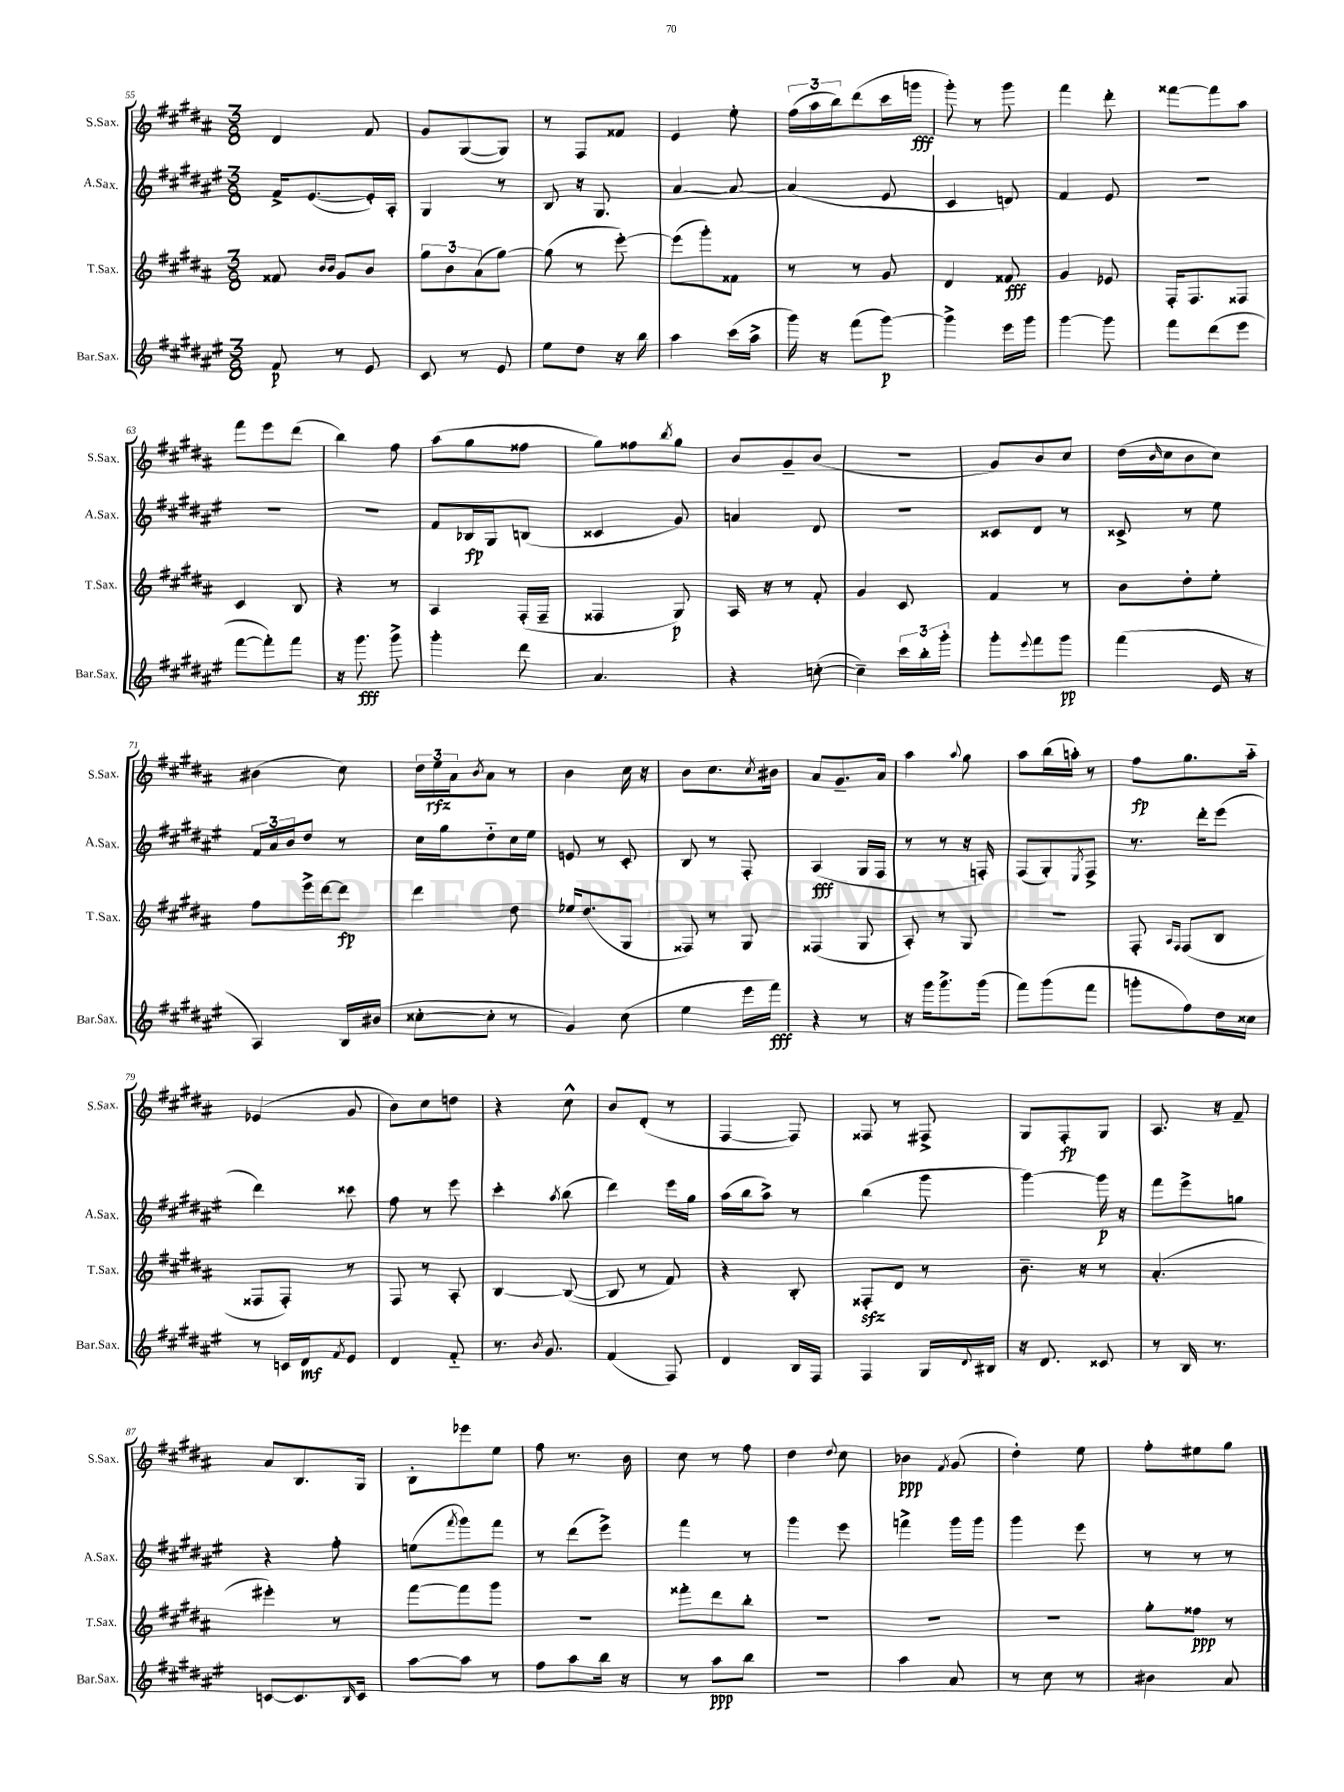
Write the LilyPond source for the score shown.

<<
\new StaffGroup <<
\new Staff = "s0" \with { instrumentName = "S.Sax." shortInstrumentName = "S.Sax." } {
    \clef treble \key b \major \numericTimeSignature \time 3/8
    dis'4 fis'8 |
    gis'8 gis8~( gis8) |
    r8 fis8 fisis'8 |
    e'4 e''8-. |
    \tuplet 3/2 { fis''16( ais''16 b''16) } dis'''8( cis'''16 g'''16\fff |
    gis'''8-.) r8 gis'''8 |
    fis'''4 dis'''8-. |
    fisis'''8~ fisis'''8 ais''8 |
    fis'''8 e'''8 dis'''8( |
    b''4) fis''8 |
    ais''8( gis''8 fisis''8 |
    gis''8) fisis''8 \acciaccatura { b''8 } gis''8 |
    b'8 gis'8-- b'8( |
    R4. |
    gis'8) b'8 cis''8 |
    dis''16( \grace { b'16 } cis''16 b'8 cis''8) |
    bis'4( cis''8) |
    \tuplet 3/2 { dis''16 e''16\rfz ais'16 } \acciaccatura { b'8 } ais'8 r8 |
    b'4 cis''16 r16 |
    b'8 cis''8. \acciaccatura { cis''8 } bis'16 |
    ais'8 gis'8.-- ais'16 |
    ais''4 \appoggiatura { ais''8 } gis''8 |
    ais''8 b''16( a''16-.) r8 |
    fis''8\fp gis''8. ais''16-_ |
    ees'4( gis'8 |
    b'8) cis''8 d''8 |
    r4 cis''8-^ |
    b'8 dis'8-.( r8 |
    fis4~ fis8) |
    fisis8 r8 fis8-> |
    gis8 fis8-.\fp gis8 |
    ais8. r16 fis'8-- |
    ais'8 b8. gis16 |
    b8-. ees'''8 e''8 |
    fis''8 r8. b'16 |
    cis''8 r8 fis''8 |
    dis''4 \appoggiatura { dis''8 } cis''8 |
    bes'4\ppp \acciaccatura { fis'8 } gis'8( |
    dis''4-.) e''8 |
    fis''8-. eis''8 gis''8 \bar "|." |
}
\new Staff = "s1" \with { instrumentName = "A.Sax." shortInstrumentName = "A.Sax." } {
    \clef treble \key fis \major \numericTimeSignature \time 3/8
    fis'16-> eis'8.~( eis'16-.) ais16-. |
    gis4 r8 |
    b8 r16 gis8. |
    ais'4~ ais'8~ |
    ais'4( eis'8 |
    cis'4 d'8) |
    fis'4 eis'8 |
    R4. |
    R4. |
    R4. |
    fis'8 bes16\fp gis16 b8( |
    cisis'4 gis'8) |
    a'4 dis'8 |
    R4. |
    cisis'8 dis'8 r8 |
    cisis'8-> r8 eis''8 |
    \tuplet 3/2 { fis'16 ais'16 b'16 } dis''8 r8 |
    cis''16 gis''16 dis''8-_ cis''16 eis''16 |
    e'8 r8 cis'8-. |
    b8 r8 fis8-. |
    ais4\fff( gis16 fis16 |
    r8 r8 r16 f16-.) |
    fis8( gis8-.) \acciaccatura { eis8 } fis8-> |
    r8. dis'''16-. eis'''8( |
    dis'''4) cisis'''8 |
    fis''8 r8 eis'''8 |
    cis'''4-. \acciaccatura { ais''8 } b''8( |
    dis'''4) eis'''16 gis''16 |
    ais''16( b''16 ais''8->) r8 |
    b''4( gis'''8 |
    gis'''4~) gis'''16\p r16 |
    fis'''8 eis'''8-> g''8 |
    r4 fis''8-. |
    e''8( \acciaccatura { fis'''8 } gis'''8) fis'''8 |
    r8 dis'''8( eis'''8->) |
    fis'''4 r8 |
    gis'''4 eis'''8 |
    f'''4-> gis'''16 gis'''16 |
    gis'''4 eis'''8 |
    r8 r8 r8 \bar "|." |
}
\new Staff = "s2" \with { instrumentName = "T.Sax." shortInstrumentName = "T.Sax." } {
    \clef treble \key b \major \numericTimeSignature \time 3/8
    fisis'8 \grace { b'16 b'16 } gis'8 b'8 |
    \tuplet 3/2 { gis''8 b'8 ais'8( } gis''8~) |
    gis''8( r8 e'''8~-.) |
    e'''8( gis'''8-.) fisis'8 |
    r8 r8 gis'8 |
    dis'4 fisis'8\fff |
    gis'4 ees'8 |
    fis16-. fis8. fisis8 |
    cis'4 b8 |
    r4 r8 |
    ais4 fis16-.( fis16-- |
    fisis4 gis8\p) |
    ais16 r16 r8 fis'8-. |
    gis'4 cis'8 |
    fis'4 r8 |
    b'8 dis''8-. e''8-. |
    fis''8 e'''16-> dis'''16~ dis'''8\fp |
    dis'''4 dis''8 |
    ees''16 dis''8.( gis8 |
    fisis8) r8 gis8 |
    fisis4( gis8 |
    ais8-.) r8 gis8 |
    R4. |
    fis8-. \grace { ais16 fis16 } fis8( b8 |
    fisis8 fisis8-.) r8 |
    fis8 r8 ais8-. |
    b4~ b8~( |
    b8 r8 fis'8) |
    r4 b8-. |
    fisis8-.\sfz dis'8 r8 |
    b'8.-- r16 r8 |
    ais'4.-.( |
    eis'''4-.) r8 |
    fis'''8~ fis'''8 gis'''8 |
    R4. |
    fisis'''8-. dis'''8 b''8-. |
    R4. |
    R4. |
    R4. |
    gis''8-. fisis''8\ppp r8 \bar "|." |
}
\new Staff = "s3" \with { instrumentName = "Bar.Sax." shortInstrumentName = "Bar.Sax." } {
    \clef treble \key fis \major \numericTimeSignature \time 3/8
    fis'8\p r8 eis'8 |
    cis'8 r8 eis'8 |
    eis''8 dis''8 r16 b''16 |
    ais''4 cis'''16( ais''16-> |
    gis'''16) r16 fis'''8( gis'''8~\p) |
    gis'''4-> eis'''16 gis'''16 |
    gis'''4~ gis'''8 |
    fis'''8 dis'''8( eis'''8 |
    fis'''8~ fis'''8-.) fis'''8 |
    r16 gis'''8.\fff gis'''8-> |
    gis'''4-. dis'''8 |
    ais'4. |
    r4 c''8~-.( |
    c''4--) \tuplet 3/2 { cis'''16 b''16-. gis'''16-. } |
    gis'''8-. \appoggiatura { eis'''8 } fis'''8 gis'''8\pp |
    fis'''4( eis'16 r16 |
    ais4) b16 bis'16( |
    cisis''8~-. cisis''8-. r8 |
    gis'4) cis''8( |
    eis''4 eis'''16 fis'''16\fff) |
    r4 r8 |
    r16 gis'''16 gis'''8.-> gis'''16( |
    fis'''8) gis'''8( fis'''8 |
    g'''8-. fis''8) dis''16 cisis''16 |
    r8 c'16 dis'16\mf \acciaccatura { fis'8 } eis'8 |
    dis'4 fis'8-_ |
    r8. \acciaccatura { b'8 } gis'8. |
    fis'4( fis8) |
    dis'4 b16 fis16 |
    fis4 gis16 \appoggiatura { dis'8 } bis16 |
    r16 dis'8. cisis'8 |
    r8 b16 r8. |
    c'8~ c'8. \grace { b16 } c'16 |
    ais''8~ ais''8 r8 |
    fis''8 ais''8 b''16 r16 |
    r8 ais''8\ppp b''8 |
    R4. |
    ais''4 ais'8 |
    r8 cis''8 r8 |
    bis'4 ais'8 \bar "|." |
}
>>
>>
\layout { \context { \Score currentBarNumber = #55 } }
